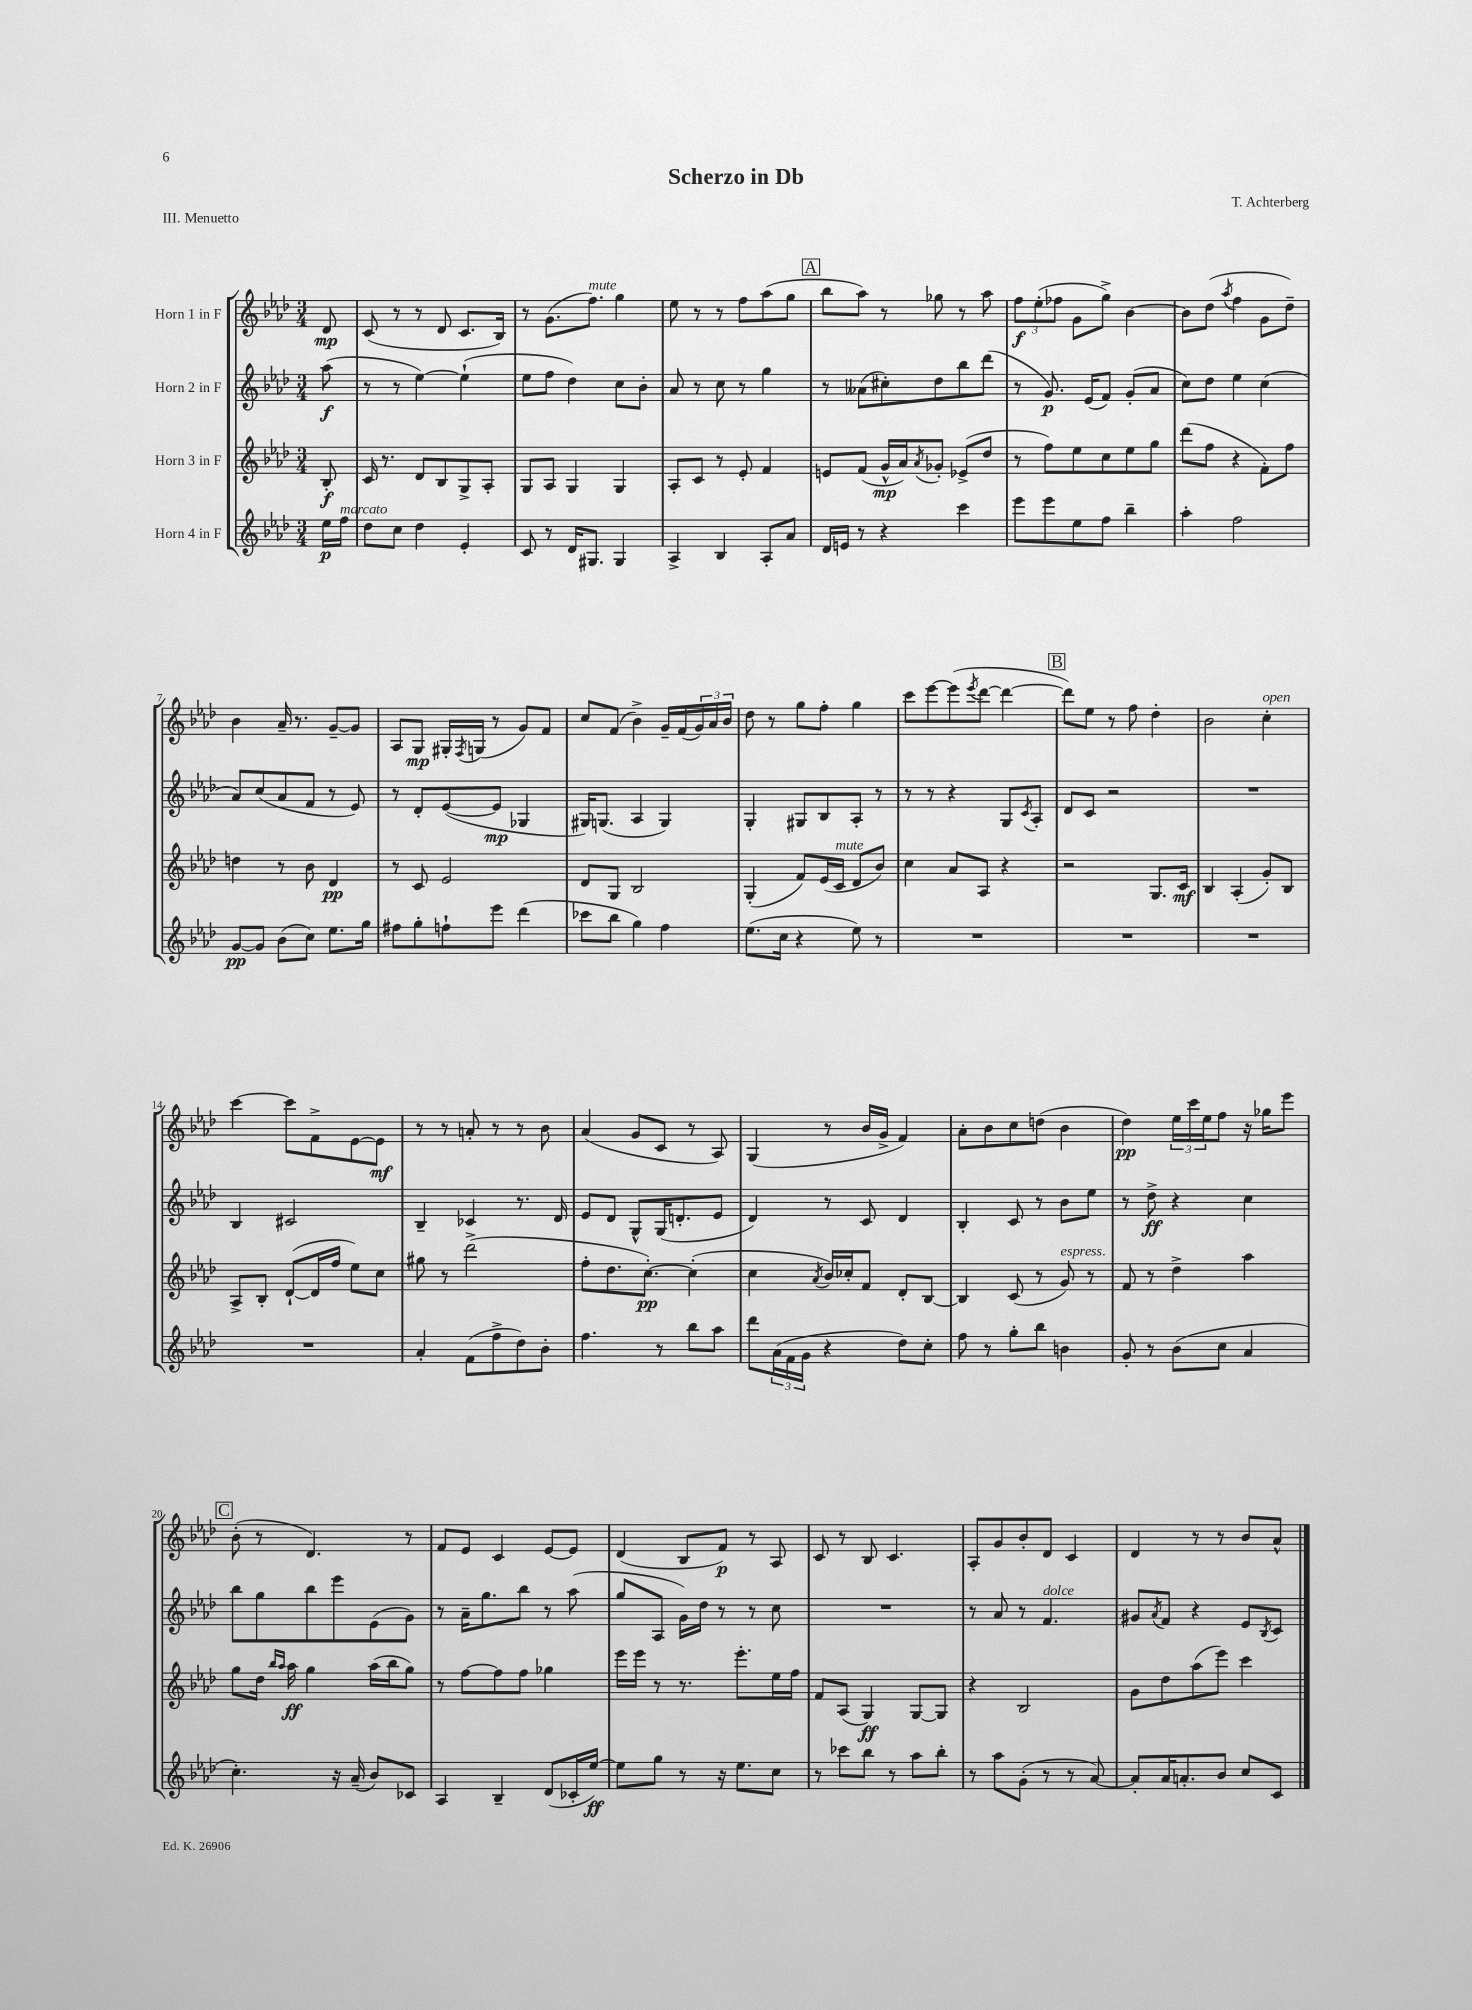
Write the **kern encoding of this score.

**kern	**dynam	**kern	**dynam	**kern	**dynam	**kern	**dynam
*part4	*part4	*part3	*part3	*part2	*part2	*part1	*part1
*staff4	*staff4	*staff3	*staff3	*staff2	*staff2	*staff1	*staff1
*I"Horn 4 in F	*	*I"Horn 3 in F	*	*I"Horn 2 in F	*	*I"Horn 1 in F	*
*clefG2	*	*clefG2	*	*clefG2	*	*clefG2	*
*k[b-e-a-d-]	*	*k[b-e-a-d-]	*	*k[b-e-a-d-]	*	*k[b-e-a-d-]	*
*M3/4	*	*M3/4	*	*M3/4	*	*M3/4	*
=	=	=	=	=	=	=	=
16ee-\LL	p	8B-'/	f	(8aa-\	f	8d-/	mp
!LO:TX:a:i:t=marcato	!	!	!	!	!	!	!
16ff\JJ	.	.	.	.	.	.	.
=1	=1	=1	=1	=1	=1	=1	=1
8dd-\L	.	16c/	.	8r	.	(8c/	.
.	.	8.r	.	.	.	.	.
8cc\J	.	.	.	8r	.	8r	.
4dd-\	.	8d-/L	.	[4ee-\)	.	8r	.
.	.	8B-/	.	.	.	8d-/	.
4e-'/	.	8G^/	.	(4ee-`\]	.	8.c/L	.
.	.	8A-'/J	.	.	.	.	.
.	.	.	.	.	.	16B-/Jk)	.
=2	=2	=2	=2	=2	=2	=2	=2
8c/	.	8G/L	.	8ee-\L	.	8r	.
8r	.	8A-/J	.	8ff\J	.	(8.g\L	.
16d-/KL	.	4G/	.	4dd-\)	.	.	.
!	!	!	!	!	!	!LO:TX:a:i:t=mute	!
8.G#X/J	.	.	.	.	.	8.ff\J)	.
4G#/	.	4G/	.	8cc\L	.	4gg\	.
.	.	.	.	8b-'\J	.	.	.
=3	=3	=3	=3	=3	=3	=3	=3
4A-^/	.	8A-'/L	.	8a-/	.	8ee-\	.
.	.	8c/J	.	8r	.	8r	.
4B-/	.	8r	.	8cc\	.	8r	.
.	.	8e-'/	.	8r	.	8ff\L	.
8A-'/L	.	4f/	.	4gg\	.	(8aa-\	.
8a-/J	.	.	.	.	.	8gg\J	.
!!LO:REH:place=s1:t=A
=4	=4	=4	=4	=4	=4	=4	=4
16d-/LL	.	8en/L	.	8r	.	8bb-\L	.
16en/JJ	.	.	.	.	.	.	.
8r	.	(8f/J	.	(8a--X\L	.	8aa-\J)	.
4r	.	16g^^/LL	mp	8cc#X'\)	.	8r	.
.	.	16a-/J)	.	.	.	.	.
.	.	8qa-/	.	.	.	.	.
.	.	8g-X'/J	.	8dd-\	.	8gg-X\	.
4ccc\	.	(8e-X^/L	.	8bb-\	.	8r	.
.	.	8dd-/J	.	(8ddd-\J	.	8aa-\	.
=5	=5	=5	=5	=5	=5	=5	=5
8eee-\L	.	8r	.	8r	.	12ff\L	f
.	.	.	.	.	.	(12ee-'\	.
8eee-\	.	8ff\L)	.	8.g/)	p	.	.
.	.	.	.	.	.	12ff-X\J	.
8ee-\	.	8ee-\	.	.	.	8g\L	.
.	.	.	.	(16e-/KL	.	.	.
8ff\J	.	8cc\	.	8f/J)	.	8gg^\J)	.
4bb-~\	.	8ee-\	.	(8g'/L	.	[4b-\	.
.	.	8gg\J	.	8a-/J	.	.	.
=6	=6	=6	=6	=6	=6	=6	=6
4aa-'\	.	(8ddd-\L	.	8cc\L)	.	8b-\L]	.
.	.	8ff\J	.	8dd-\J	.	(8dd-\J	.
.	.	.	.	.	.	8qaa-/	.
2ff\	.	4r	.	4ee-\	.	4ff\	.
.	.	8f'\L)	.	(4cc\	.	8g\L	.
.	.	8ff\J	.	.	.	8dd-~\J)	.
!!LO:LB:g=z
=7	=7	=7	=7	=7	=7	=7	=7
[8g/L	pp	4ddn\	.	8a-/L)	.	4b-\	.
8g/J]	.	.	.	(8cc/	.	.	.
(8b-\L	.	8r	.	8a-/	.	16a-~/	.
.	.	.	.	.	.	8.r	.
8cc\J)	.	8b-\	.	8f/J	.	.	.
8.ee-\L	.	4d-/	pp	8r	.	[8g~/L	.
.	.	.	.	8e-/)	.	8g/J]	.
16gg\Jk	.	.	.	.	.	.	.
=8	=8	=8	=8	=8	=8	=8	=8
8ff#X\L	.	8r	.	8r	.	8A-/L	.
8gg'\	.	8c/	.	8d-'/L	.	8G/J	mp
8ffn`\	.	2e-/	.	([8e-/	.	16G#X'/LL	.
.	.	.	.	.	.	8qF/	.
.	.	.	.	.	.	(16Gn/JJ	.
8eee-\J	.	.	.	8e-/J]	mp	8r	.
(4ddd-\	.	.	.	4G-X/	.	8g/L)	.
.	.	.	.	.	.	8f/J	.
=9	=9	=9	=9	=9	=9	=9	=9
8ccc-X\L	.	8d-/L	.	16G#X/KL)	.	8cc/L	.
.	.	.	.	(8.Gn/J	.	.	.
8bb-\J	.	8G/J	.	.	.	(8f/J	.
4gg\)	.	2B-/	.	4A-/	.	4b-^\)	.
4ff\	.	.	.	4G/)	.	16g~/LL	.
.	.	.	.	.	.	(16f/	.
.	.	.	.	.	.	24g/)	.
.	.	.	.	.	.	24a-/	.
.	.	.	.	.	.	24b-/JJ	.
=10	=10	=10	=10	=10	=10	=10	=10
(8.ee-\L	.	(4G'/	.	4G'/	.	8dd-\	.
.	.	.	.	.	.	8r	.
16cc\Jk	.	.	.	.	.	.	.
4r	.	8f/L)	.	8G#X/L	.	8gg\L	.
.	.	(16e-/L	.	8B-/	.	8ff'\J	.
!	!	!LO:TX:a:i:t=mute	!	!	!	!	!
.	.	16c/JJ	.	.	.	.	.
8ee-\)	.	8d-/L	.	8A-'/J	.	4gg\	.
8r	.	8b-/J)	.	8r	.	.	.
=11	=11	=11	=11	=11	=11	=11	=11
2.r	.	4cc\	.	8r	.	8ccc\L	.
.	.	.	.	8r	.	[8eee-\	.
.	.	8a-/L	.	4r	.	(8eee-\]	.
.	.	.	.	.	.	8qeee-/	.
.	.	8A-/J	.	.	.	[8ddd-\J	.
.	.	4r	.	8G/L	.	4ddd-\_	.
.	.	.	.	8qc/	.	.	.
.	.	.	.	8A-'/J	.	.	.
!!LO:REH:place=s1:t=B
=12	=12	=12	=12	=12	=12	=12	=12
2.r	.	2r	.	8d-/L	.	8ddd-\L])	.
.	.	.	.	8c/J	.	8ee-\J	.
.	.	.	.	2r	.	8r	.
.	.	.	.	.	.	8ff\	.
.	.	8.G/L	.	.	.	4dd-'\	.
.	.	16c/Jk	mf	.	.	.	.
=13	=13	=13	=13	=13	=13	=13	=13
2.r	.	4B-/	.	2.r	.	2b-\	.
.	.	(4A-'/	.	.	.	.	.
!	!	!	!	!	!	!LO:TX:a:i:t=open	!
.	.	8g'/L)	.	.	.	4cc'\	.
.	.	8B-/J	.	.	.	.	.
!!LO:LB:g=z
=14	=14	=14	=14	=14	=14	=14	=14
2.r	.	8A-^/L	.	4B-/	.	[4ccc\	.
.	.	8B-'/J	.	.	.	.	.
.	.	([8d-`/L	.	2c#X/	.	8ccc\L]	.
.	.	16d-/L]	.	.	.	8f^\	.
.	.	16ff/JJ	.	.	.	.	.
.	.	8ee-\L)	.	.	.	[8e-\	.
.	.	8cc\J	.	.	.	8e-\J]	mf
=15	=15	=15	=15	=15	=15	=15	=15
4a-'/	.	8gg#X\	.	4B-~/	.	8r	.
.	.	8r	.	.	.	8r	.
(8f\L	.	(2ddd-^\	.	4c-X/	.	8an'/	.
8ff^\	.	.	.	.	.	8r	.
8dd-\)	.	.	.	8.r	.	8r	.
8b-'\J	.	.	.	.	.	8b-\	.
.	.	.	.	16d-/	.	.	.
=16	=16	=16	=16	=16	=16	=16	=16
4.ff\	.	8ff'\L	.	8e-/L	.	(4a-/	.
.	.	8.dd-\	.	8d-/J	.	.	.
.	.	.	.	8G^^/L	.	8g/L	.
.	.	[8.cc'\J)	pp	.	.	.	.
8r	.	.	.	(16G/K	.	8c/J	.
.	.	.	.	8.dn'/	.	.	.
8bb-\L	.	(4cc'\]	.	.	.	8r	.
8aa-\J	.	.	.	8e-/J	.	8A-/)	.
=17	=17	=17	=17	=17	=17	=17	=17
8ddd-\L	.	4cc\	.	4d-/)	.	(4G/	.
(24a-\L	.	.	.	.	.	.	.
24f\	.	.	.	.	.	.	.
24g\JJ	.	.	.	.	.	.	.
.	.	8qa-/	.	.	.	.	.
4r	.	16b-/LL)	.	8r	.	8r	.
.	.	16cc-X'/J	.	.	.	.	.
.	.	8f/J	.	8c/	.	16b-/LL	.
.	.	.	.	.	.	16g^/JJ	.
8dd-\L)	.	8d-'/L	.	4d-/	.	4f/)	.
8cc'\J	.	[8B-/J	.	.	.	.	.
=18	=18	=18	=18	=18	=18	=18	=18
8ff\	.	4B-/]	.	4B-'/	.	8a-'\L	.
8r	.	.	.	.	.	8b-\	.
8gg'\L	.	(8c/	.	8c/	.	8cc\	.
8bb-\J	.	8r	.	8r	.	(8ddn\J	.
!	!	!LO:TX:a:i:t=espress.	!	!	!	!	!
4bn\	.	8g/)	.	8b-\L	.	4b-\	.
.	.	8r	.	8ee-\J	.	.	.
=19	=19	=19	=19	=19	=19	=19	=19
8g'/	.	8f/	.	8r	.	4dd-\)	pp
8r	.	8r	.	8dd-^\	ff	.	.
(8b-\L	.	4dd-^\	.	4r	.	24ee-\LL	.
.	.	.	.	.	.	24ccc\	.
.	.	.	.	.	.	24ee-\J	.
8cc\J	.	.	.	.	.	8ff\J	.
4a-/	.	4aa-\	.	4cc\	.	16r	.
.	.	.	.	.	.	16gg-X\KL	.
.	.	.	.	.	.	8eee-\J	.
!!LO:LB:g=z
!!LO:REH:place=s1:t=C
=20	=20	=20	=20	=20	=20	=20	=20
4.cc'\)	.	8gg\L	.	8bb-\L	.	(8b-'\	.
.	.	16dd-\Jk	.	8gg\	.	8r	.
.	.	16qqbb-/LL	.	.	.	.	.
.	.	16qqaa-/JJ	.	.	.	.	.
.	.	16aa-\	ff	.	.	.	.
.	.	4gg\	.	8bb-\	.	4.d-/)	.
16r	.	.	.	8eee-\	.	.	.
(16a-~/	.	.	.	.	.	.	.
8b-/L)	.	(16aa-\LL	.	(8e-\	.	.	.
.	.	16bb-\J	.	.	.	.	.
8c-X/J	.	8gg\J)	.	8g\J)	.	8r	.
=21	=21	=21	=21	=21	=21	=21	=21
4A-/	.	8r	.	8r	.	8f/L	.
.	.	[8ff\L	.	16a-~\KL	.	8e-/J	.
.	.	.	.	8.gg\	.	.	.
4B-~/	.	8ff\]	.	.	.	4c/	.
.	.	8ff\J	.	8bb-\J	.	.	.
(8d-/L	.	4gg-X\	.	8r	.	[8e-/L	.
16c-X'/L	.	.	.	(8aa-\	.	8e-/J]	.
[16ee-/JJ)	ff	.	.	.	.	.	.
=22	=22	=22	=22	=22	=22	=22	=22
8ee-\L]	.	16eee-\LL	.	8gg/L	.	(4d-/	.
.	.	16eee-\JJ	.	.	.	.	.
8gg\J	.	8r	.	8A-/J	.	.	.
8r	.	8.r	.	16g\LL)	.	8B-/L	.
.	.	.	.	16dd-\JJ	.	.	.
16r	.	.	.	8r	.	8f/J)	p
8.ee-\L	.	8.eee-'\L	.	.	.	.	.
.	.	.	.	8r	.	8r	.
8cc\J	.	16ee-\L	.	8cc\	.	8A-/	.
.	.	16ff\JJ	.	.	.	.	.
=23	=23	=23	=23	=23	=23	=23	=23
8r	.	8f/L	.	2.r	.	8c/	.
8ccc-X\L	.	(8A-/J	.	.	.	8r	.
8bb-\J	.	4G/)	ff	.	.	8B-/	.
8r	.	.	.	.	.	4.c/	.
8aa-\L	.	[8G/L	.	.	.	.	.
8bb-'\J	.	8G/J]	.	.	.	.	.
=24	=24	=24	=24	=24	=24	=24	=24
8r	.	4r	.	8r	.	8A-'/L	.
8aa-\L	.	.	.	8a-/	.	8g/	.
(8g'\J	.	2B-/	.	8r	.	8b-'/	.
!	!	!	!	!LO:TX:a:i:t=dolce	!	!	!
8r	.	.	.	4.f/	.	8d-/J	.
8r	.	.	.	.	.	4c/	.
[8a-/)	.	.	.	.	.	.	.
=25	=25	=25	=25	=25	=25	=25	=25
8a-'/L]	.	8g\L	.	8g#X/L	.	4d-/	.
.	.	.	.	8qa-/	.	.	.
16a-/K	.	8dd-\	.	8f/J	.	.	.
8.an'/	.	.	.	.	.	.	.
.	.	(8aa-\	.	4r	.	8r	.
8b-/J	.	8eee-\J)	.	.	.	8r	.
8cc/L	.	4ccc\	.	8e-/L	.	8b-/L	.
.	.	.	.	8qB-/	.	.	.
8c/J	.	.	.	8c/J	.	8a-^^/J	.
==	==	==	==	==	==	==	==
*-	*-	*-	*-	*-	*-	*-	*-
